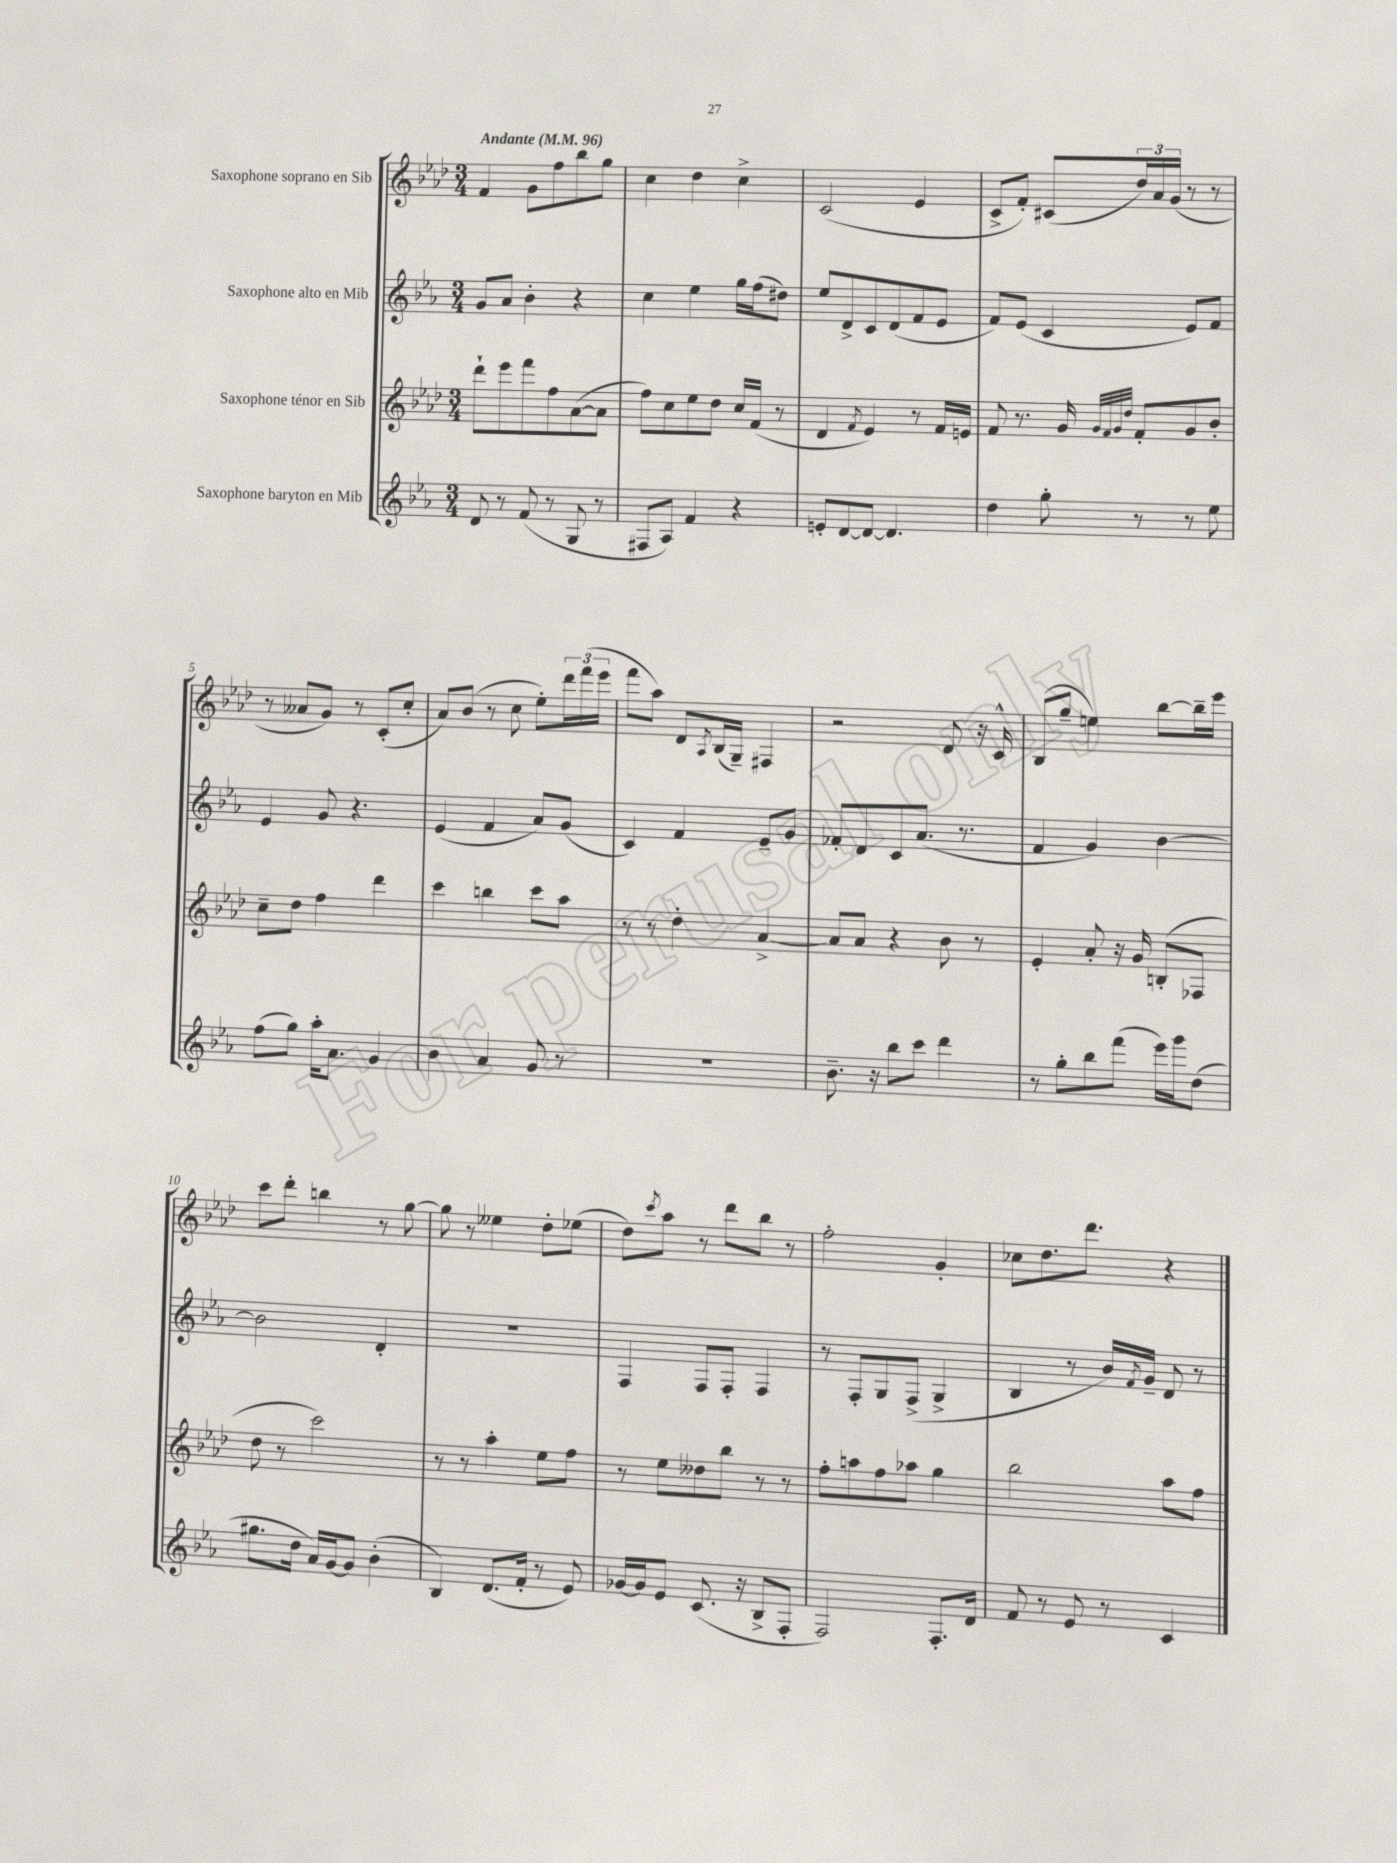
<<
\new StaffGroup <<
\new Staff = "s0" \with { instrumentName = "Saxophone soprano en Sib" } {
    \clef treble \key aes \major \numericTimeSignature \time 3/4 \tempo "Andante" 4 = 96
    f'4 g'8 f''8 bes''8 g''8 |
    c''4 des''4 c''4-> |
    c'2( ees'4 |
    c'8-> f'8-.) cis'8( \tuplet 3/2 { des''16) aes'16 g'16( } r8 r8 |
    r8 aeses'8 g'8) r8 c'8-.( c''8-. |
    aes'8) bes'8( r8 c''8 ees''8-.) \tuplet 3/2 { des'''16 f'''16( ees'''16 } |
    f'''8 aes''8) des'8 \acciaccatura { aes8 } bes16( g16--) fis4 |
    r2 des'8 r16 c'16-^ |
    bes8( g''8-- e''4) bes''8~ bes''16-- ees'''16 |
    c'''8 des'''8-. b''4 r8 g''8~ |
    g''8 r8 eeses''4 des''8-. ees''8( |
    des''8) \acciaccatura { c'''8 } aes''8 r8 des'''8 bes''8 r8 |
    f''2-. g'4-. |
    ces''8 des''8. des'''8. r4 \bar "|." |
}
\new Staff = "s1" \with { instrumentName = "Saxophone alto en Mib" } {
    \clef treble \key ees \major \numericTimeSignature \time 3/4
    g'8 aes'8 bes'4-. r4 |
    c''4 ees''4 g''16 f''16( dis''8) |
    ees''8 d'8-> c'8 d'8( f'8 ees'8 |
    f'8) ees'8( c'4 ees'8) f'8 |
    ees'4 g'8 r4. |
    ees'4( f'4 aes'8) g'8( |
    c'4) f'4 ees'8-- g'8 |
    fes'8-. d'8 c'8 aes'8.( r8. |
    f'4 g'4) bes'4~ |
    bes'2 d'4-. |
    R2. |
    f4 f8 f8-. f4 |
    r8 f8-. g8 f8->( g4-> |
    bes4 r8 bes'16) \acciaccatura { f'8 } g'16-- d'8 r8 \bar "|." |
}
\new Staff = "s2" \with { instrumentName = "Saxophone ténor en Sib" } {
    \clef treble \key aes \major \numericTimeSignature \time 3/4
    des'''8-! ees'''8 f'''8 f''8 aes'8~( aes'8 |
    f''8) c''8 ees''8 des''8 c''16 f'16( r8 |
    des'4 \acciaccatura { f'8 } ees'4) r8 f'16 e'16 |
    f'8 r8. g'16 \grace { g'32 f'32 g'32 des''32 } f'8-. g'8 bes'8-. |
    c''8-- des''8 f''4 des'''4 |
    c'''4 b''4 c'''8 aes''8 |
    r8 r8 des''4-. aes'4~-> |
    aes'8 aes'8 r4 bes'8 r8 |
    ees'4-. aes'8-. r16 g'16 b8-.( fes8 |
    des''8 r8 c'''2) |
    r8 r8 aes''4-. ees''8 f''8 |
    r8 ees''8 deses''8 bes''8 r8 r8 |
    f''8-. a''8 f''8 aes''8 g''4 |
    bes''2 aes''8 f''8 \bar "|." |
}
\new Staff = "s3" \with { instrumentName = "Saxophone baryton en Mib" } {
    \clef treble \key ees \major \numericTimeSignature \time 3/4
    d'8 r8 f'8( r8 g8 r8 |
    fis8 aes8) f'4 r4 |
    e'8-. d'8~ d'8~ d'4. |
    d''4 g''8-. r8 r8 ees''8 |
    f''8( g''8) aes''16-. aes'8. g'4 |
    bes'4 aes'4 g'8 r8 |
    R2. |
    bes'8.-- r16 bes''8 c'''8 d'''4 |
    r8 g''8-. bes''8 f'''8( ees'''16) g'''16 d''8( |
    gis''8. d''16 aes'16) g'16~ g'8 bes'4-.( |
    bes4) d'8.( f'16-. r8 ees'8) |
    ges'16~ ges'16 ees'8 c'8.( r16 bes8-> f8-. |
    f2) f8.-. d'16 |
    f'8 r8 ees'8 r8 c'4 \bar "|." |
}
>>
>>
